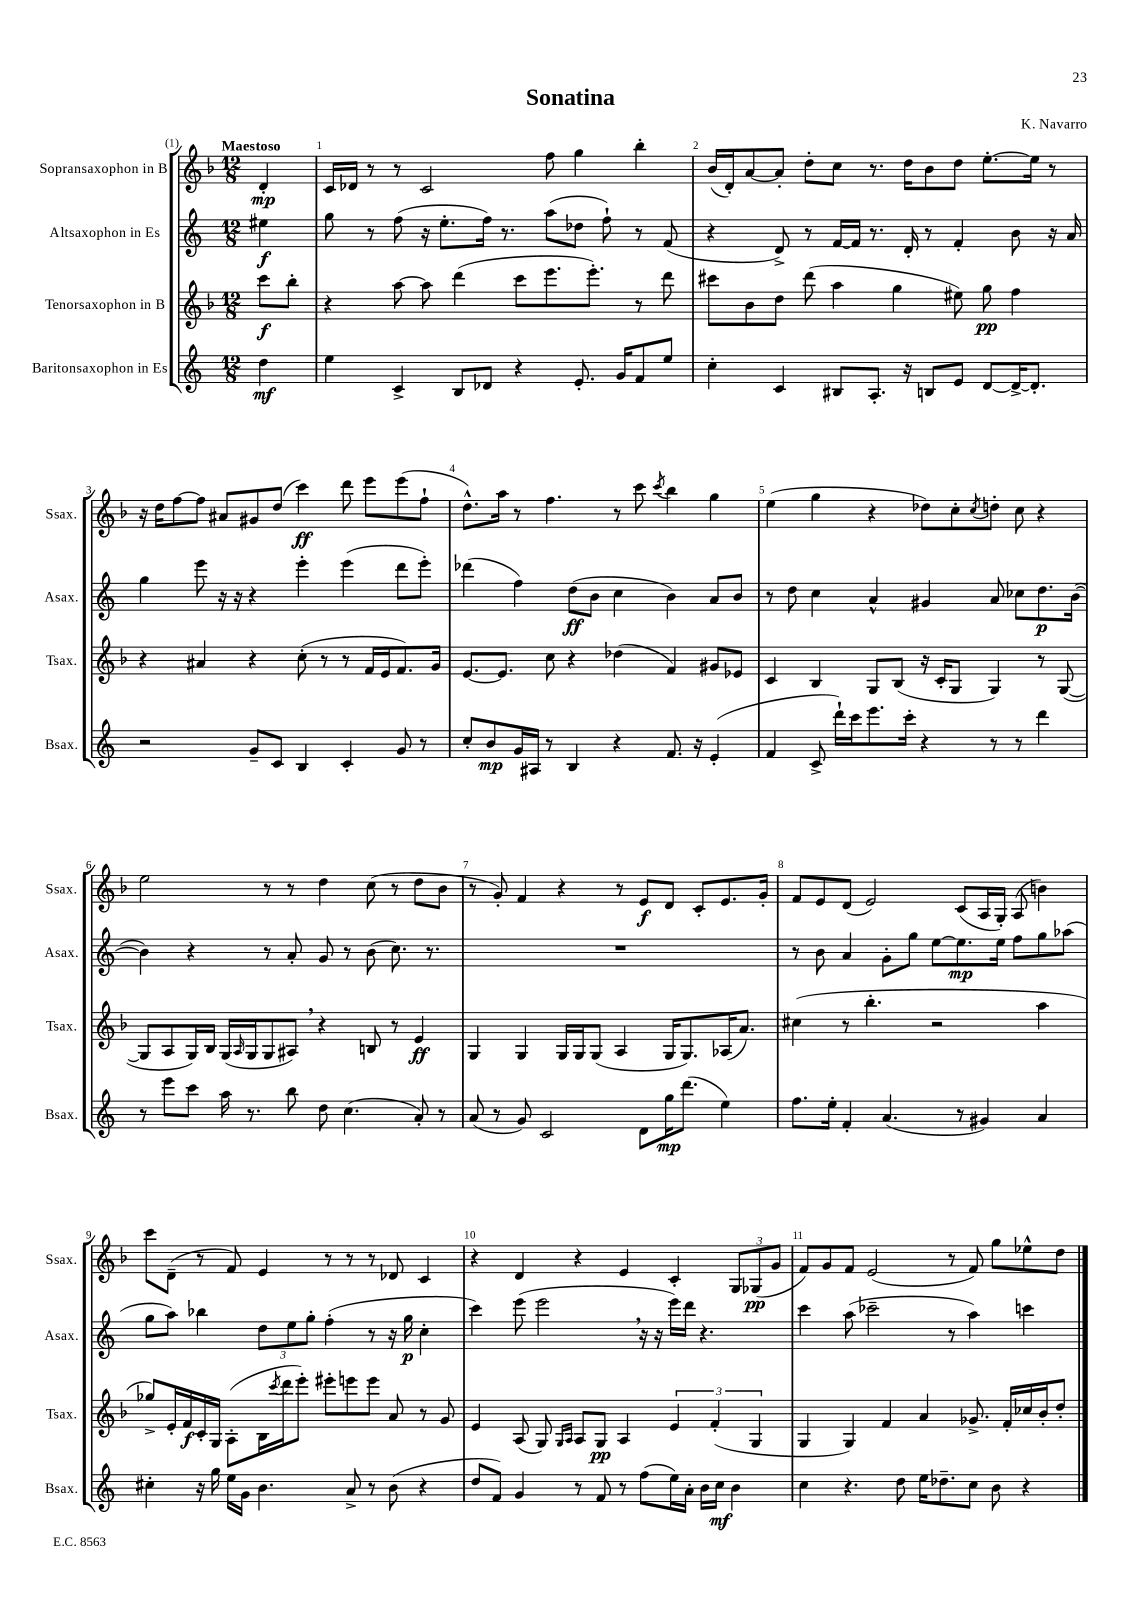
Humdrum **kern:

**kern	**kern	**kern	**kern
*staff4	*staff3	*staff2	*staff1
*clefG2	*clefG2	*clefG2	*clefG2
*k[]	*k[b-]	*k[]	*k[b-]
*M12/8	*M12/8	*M12/8	*M12/8
4dd	8ccc	4ee#	4d'
.	8bb-'	.	.
=	=	=	=
4ee	4r	8gg	16c
.	.	.	16d-
.	.	8r	8r
4c^	[8aa	(8ff	8r
.	8aa]	16r	2c
.	.	8.ee'	.
8B	(4ddd	.	.
8d-	.	16ff)	.
.	.	8.r	.
4r	8ccc	.	.
.	8.eee	(8aa	8ff
8.e'	.	8dd-	4gg
.	8.eee')	.	.
.	.	8ff`)	.
16g	.	.	.
8f	8r	8r	4bb-'
8ee	8ddd	(8f	.
=	=	=	=
4cc'	8ccc#	4r	(16b-
.	.	.	16d')
.	8b-	.	[8a
4c	8dd	8d^)	8a']
.	(8ddd	8r	8dd'
8B#	4aa	[16f	8cc
.	.	16f]	.
8.A'	.	8.r	8.r
.	4gg	.	.
16r	.	16d'	16dd
8B	.	8r	8b-
8e	8ee#)	4f'	8dd
[8d	8gg	.	[8.ee'
16d^_	4ff	8b	.
8.d']	.	.	16ee]
.	.	16r	8r
.	.	16a	.
=	=	=	=
2r	4r	4gg	16r
.	.	.	16dd
.	.	.	[8ff
.	4a#	8eee	8ff]
.	.	16r	8a#
.	.	16r	.
8g~	4r	4r	8g#
8c	.	.	(8dd
4B	(8cc'	4eee'	4ccc)
.	8r	.	.
4c'	8r	(4eee	8ddd
.	16f	.	8eee
.	16e	.	.
8g	8.f)	8ddd	(8eee
8r	.	8eee')	8ff`
.	16g	.	.
=	=	=	=
8cc'	[8.e	(4ddd-	8.dd^^)
8b	.	.	.
.	8.e]	.	16aa
16g	.	4ff)	8r
16A#	.	.	.
8r	8cc	.	4.ff
4B	4r	(8dd	.
.	.	8b	.
4r	(4dd-	4cc	8r
.	.	.	8ccc
.	.	.	8qccc
8.f	4f)	4b)	4bb-
16r	.	.	.
(4e'	8g#	8a	4gg
.	8e-	8b	.
=	=	=	=
4f	4c	8r	(4ee
.	.	8dd	.
8c^	4B-	4cc	4gg
16ddd`)	.	.	.
16ccc	.	.	.
8.eee	8G	4a^^	4r
.	(8B-	.	.
16ccc'	.	.	.
4r	16r	4g#	8dd-)
.	16c'	.	.
.	8G	.	8cc'
.	.	.	8qcc
8r	4G)	8a	8dd'
8r	.	8cc-	8cc
4ddd	8r	8.dd	4r
.	([8G	.	.
.	.	([16b	.
=	=	=	=
8r	8G]	4b])	2ee
8eee	8A	.	.
8ccc	16G)	4r	.
.	16B-	.	.
16aa	(16G	.	.
.	16qqA	.	.
8.r	16G	.	.
.	8G	8r	8r
8bb	8A#)	8a'	8r
8dd	4r	8g	4dd
(4.cc	.	8r	.
.	8B	(8b	(8cc
.	8r	8.cc)	8r
8a')	4e	.	8dd
.	.	8.r	.
8r	.	.	8b-
=	=	=	=
(8a	4G	1.r	8r
8r	.	.	8g')
8g)	4G	.	4f
2c	.	.	.
.	16G	.	4r
.	16G	.	.
.	(8G	.	.
.	4A	.	8r
8d	.	.	8e
16gg	16G	.	8d
(8.ddd	8.G)	.	.
.	.	.	8c'
4ee)	(16A-	.	8.e
.	8.a)	.	.
.	.	.	16g'
=	=	=	=
8.ff	(4cc#	8r	8f
.	.	8b	8e
16ee'	.	.	.
4f'	8r	4a	(8d
.	4.bb-'	.	2e)
(4.a	.	8g'	.
.	.	8gg	.
.	2r	[8ee	.
8r	.	8.ee]	(8c
4g#)	.	.	16A
.	.	16ee	16G')
.	.	8ff	(8A
4a	4aa	8gg	4b)
.	.	(8aa-	.
=	=	=	=
4cc#'	8gg-^)	8gg	8ccc
.	16e'	8aa)	(8d~
.	16f	.	.
16r	16c'	4bb-	8r
16gg	16G	.	.
16ee	(8A'	.	8f)
16g	.	.	.
4.b	16B-	12dd	4e
.	8qccc	.	.
.	16ddd	.	.
.	.	12ee	.
.	8eee')	.	.
.	.	12gg'	.
.	8eee#'	(4ff'	8r
8a^	8eee	.	8r
8r	8eee	8r	8r
(8b	8a	16r	8d-
.	.	16gg	.
4r	8r	4cc'	4c
.	8g	.	.
=	=	=	=
8dd	4e	4ccc)	4r
8f)	.	.	.
4g	(8A	(8eee	4d
.	8G)	2eee	.
.	16qqG	.	.
.	16qqA	.	.
8r	8A	.	4r
8f	8G	.	.
8r	4A	.	4e
(8ff	.	16r	.
.	.	16r	.
16ee)	6e	16eee)	4c'
16a'	.	16ddd	.
16b	.	4.r	.
.	(6f'	.	.
16cc	.	.	.
4b	.	.	12G
.	6G	.	(12G-
.	.	.	12g
=	=	=	=
4cc	4G	4ccc	8f)
.	.	.	8g
4.r	4G)	(8aa	8f
.	.	2ccc-~	(2e
.	4f	.	.
8dd	.	.	.
16ee	4a	.	.
8.dd-~	.	.	.
.	.	8r	8r
8cc	8.g-^	4aa)	8f)
8b	.	.	8gg
.	16f'	.	.
4r	16cc-	4ccc	8ee-^^
.	16b-'	.	.
.	8dd'	.	8dd
==	==	==	==
*-	*-	*-	*-
